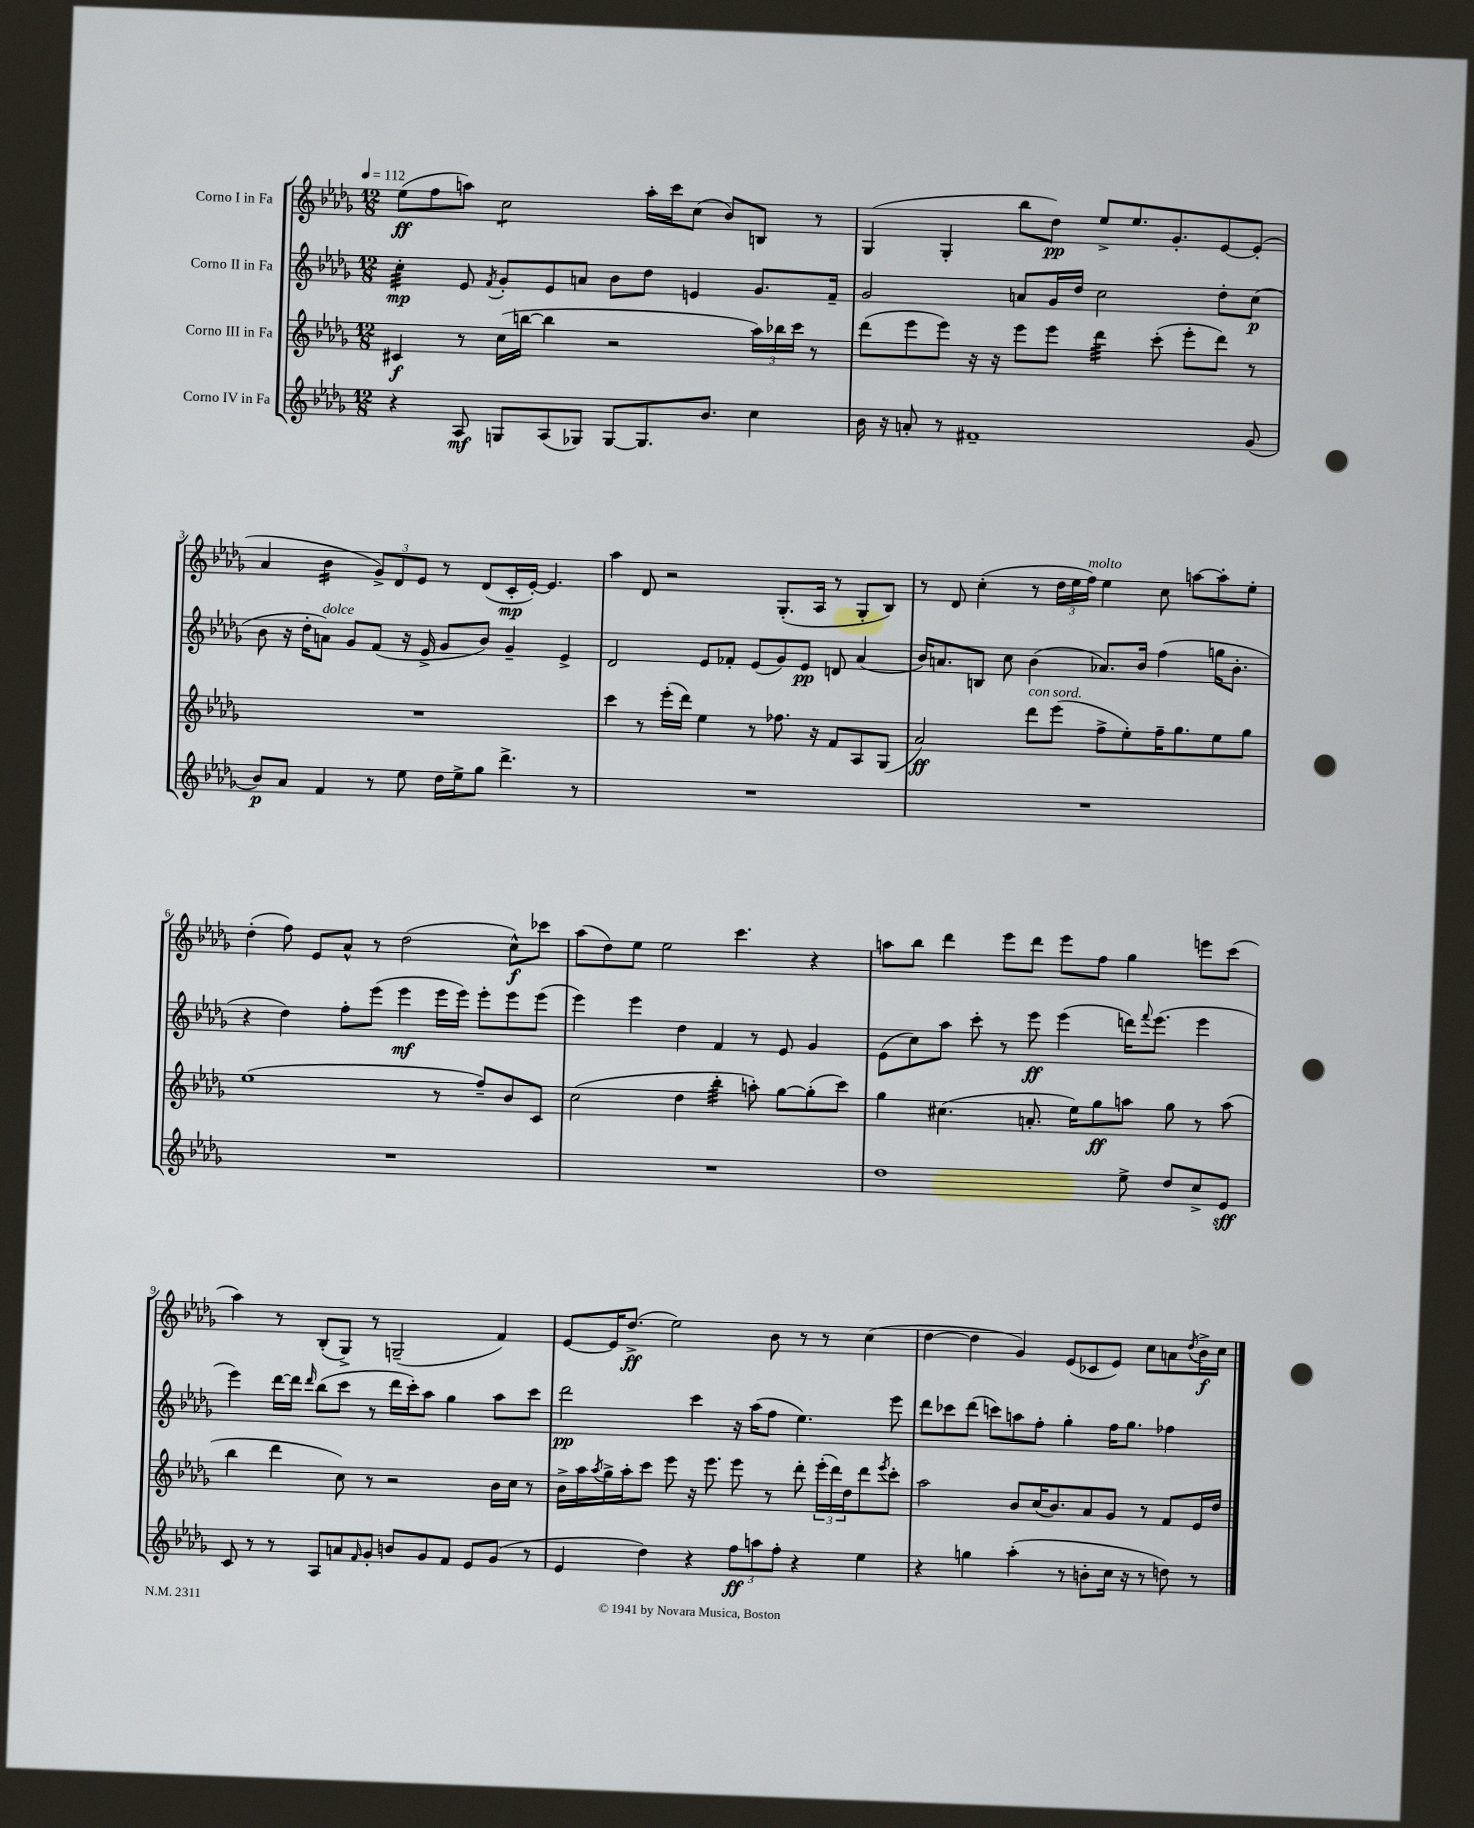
<<
\new StaffGroup <<
\new Staff = "s0" \with { instrumentName = "Corno I in Fa" } {
    \clef treble \key des \major \numericTimeSignature \time 12/8 \tempo 4 = 112
    ees''8\ff( f''8 a''8) c''2:8 a''16-. c'''16 c''8( bes'8) b8 r8 |
    ges4( ges4-. bes''8 des''8\pp) ees''8-> ees''8. ges'8.-. ees'8~ ees'8-.( |
    aes'4 bes'4:16 \tuplet 3/2 { ges'8->) des'8 ees'8 } r8 des'8( c'16-.\mp ees'16~-.) ees'4. |
    aes''4 des'8 r2 ges8.-.( aes16 r8 ges8-. bes8) |
    r8 des'8 c''4-.( r8 \tuplet 3/2 { des''16 ees''16 f''16^\markup { \italic "molto" }) } ees''4 c''8 a''8~ a''8-. ees''8-. |
    des''4-.( f''8) ees'8 aes'8-^ r8 des''2( c''8-^\f) ces'''8 |
    aes''8( des''8) ees''8 ees''2 c'''4. r4 |
    a''8 bes''8 des'''4 ees'''8 des'''8 ees'''8 f''8 ges''4 e'''8 c'''8( |
    aes''4) r8 bes8-.( ges8->) r8 g2--( f'4) |
    ees'8~ ees'16 des''8.->\ff( ees''2) bes'8 r8 r8 c''4( |
    des''4~ des''4 ges'4) ees'8( ces'8 ees'8) c''8 a'8 \acciaccatura { des''8 } bes'16->\f c''16 \bar "|." |
}
\new Staff = "s1" \with { instrumentName = "Corno II in Fa" } {
    \clef treble \key des \major \numericTimeSignature \time 12/8
    c''4:32-.\mp ees'8 \acciaccatura { f'8 } ges'8-. ees'8 a'8 bes'8 des''8 e'4 ges'8. f'16-- |
    ges'2 a'8 ges'16 des''16 c''2 des''8-. c''8\p( |
    bes'8 r16 des''16-. a'8^\markup { \italic "dolce" }) ges'8 f'8( r16 ees'16-> ges'8 bes'8) ges'4-- ees'4-> |
    des'2 ees'8 fes'8-. ees'8( ges'8) ees'8\pp d'8 aes'4( |
    bes'16) a'8. b8 c''8 bes'4( aes'8.) bes'16 f''4( g''16 bes'8.-. |
    r4 des''4) f''8-. ees'''8( ees'''4\mf ees'''16 ees'''16) ees'''8-. ees'''8 ees'''8( |
    ees'''4) ees'''4 des''4 f'4 r8 ees'8 ges'4 |
    ees'8( c''8) aes''8 c'''8-. r8 ees'''8\ff ees'''4( d'''16) \appoggiatura { f'''8 } ees'''8.( ees'''4 |
    ees'''4) des'''16~ des'''16 \grace { des'''16 } bes''8( c'''8 r8 des'''16 c'''16-.) aes''8 ges''4 aes''8 c'''8 |
    des'''2\pp c'''4 r16 aes''16( f''8 ees''4.) ees'''8 |
    des'''8 ces'''8 des'''8( c'''8) a''8 f''8-. ges''4-. f''16 ges''8. fes''4 \bar "|." |
}
\new Staff = "s2" \with { instrumentName = "Corno III in Fa" } {
    \clef treble \key des \major \numericTimeSignature \time 12/8
    cis'4\f r8 c''16( b''16~ b''4 r2 \tuplet 3/2 { aes''16) bes''16 c'''16 } r8 |
    des'''8( ees'''8 ees'''8) r16 r16 ees'''8 ees'''8 des'''4:32 c'''8-.( ees'''8-. des'''8) r8 |
    R1. |
    c'''4 r8 ees'''16-.( des'''16) ees''4 r8 fes''8. r16 f'8 aes8 ges8( |
    aes'2\ff) des'''8^\markup { \italic "con sord." } ees'''8( f''8-> ees''8-.) f''16-- ges''8. ees''8 ges''8 |
    ees''1( r8 f''8--) bes'8 c'8 |
    c''2( des''4 bes''4:32-. a''8-.) ges''8~ ges''8-.( c'''8) |
    ges''4 cis''4.( a'8.-. ees''16) ges''8\ff a''8 ges''8 r8 a''8( |
    bes''4 des'''4 c''8) r8 r2 bes'16 c''16 r8 |
    bes'16-> aes''16 \acciaccatura { aes''8 } ges''16-> aes''16-. c'''8 ees'''8 r16 ees'''8. ees'''8 r8 des'''8-. \tuplet 3/2 { ees'''16-.( des'''16) des''16 } des'''8 \acciaccatura { ees'''8 } c'''8-. |
    aes''2 bes'8 c''16( bes'8.) aes'8 ges'8 r8 f'8 ees'16 des''16 \bar "|." |
}
\new Staff = "s3" \with { instrumentName = "Corno IV in Fa" } {
    \clef treble \key des \major \numericTimeSignature \time 12/8
    r4 aes8\mf g8 aes8( ges8) ges8~ ges8. bes'8. c''4 |
    bes'16 r16 a'8-. r8 fis'1-- ges'8( |
    bes'8\p) aes'8 f'4 r8 ees''8 des''16 ees''16-> ges''8 des'''4.-> r8 |
    R1. |
    R1. |
    R1. |
    R1. |
    des''1 ees''8-> des''8 c''8-> ees'8\sff |
    c'8 r8 r8 aes8 a'8 \grace { f'16 } ges'8-. b'8 ges'8 f'8 ees'8 ges'8( r8 |
    ees'4 des''4) r4 \tuplet 3/2 { f''8\ff a''8 f''8-. } r4 ees''4 |
    r4 g''4 aes''4-.( r8 b'8-. c''16 r16 r8 d''8) r8 \bar "|." |
}
>>
>>
